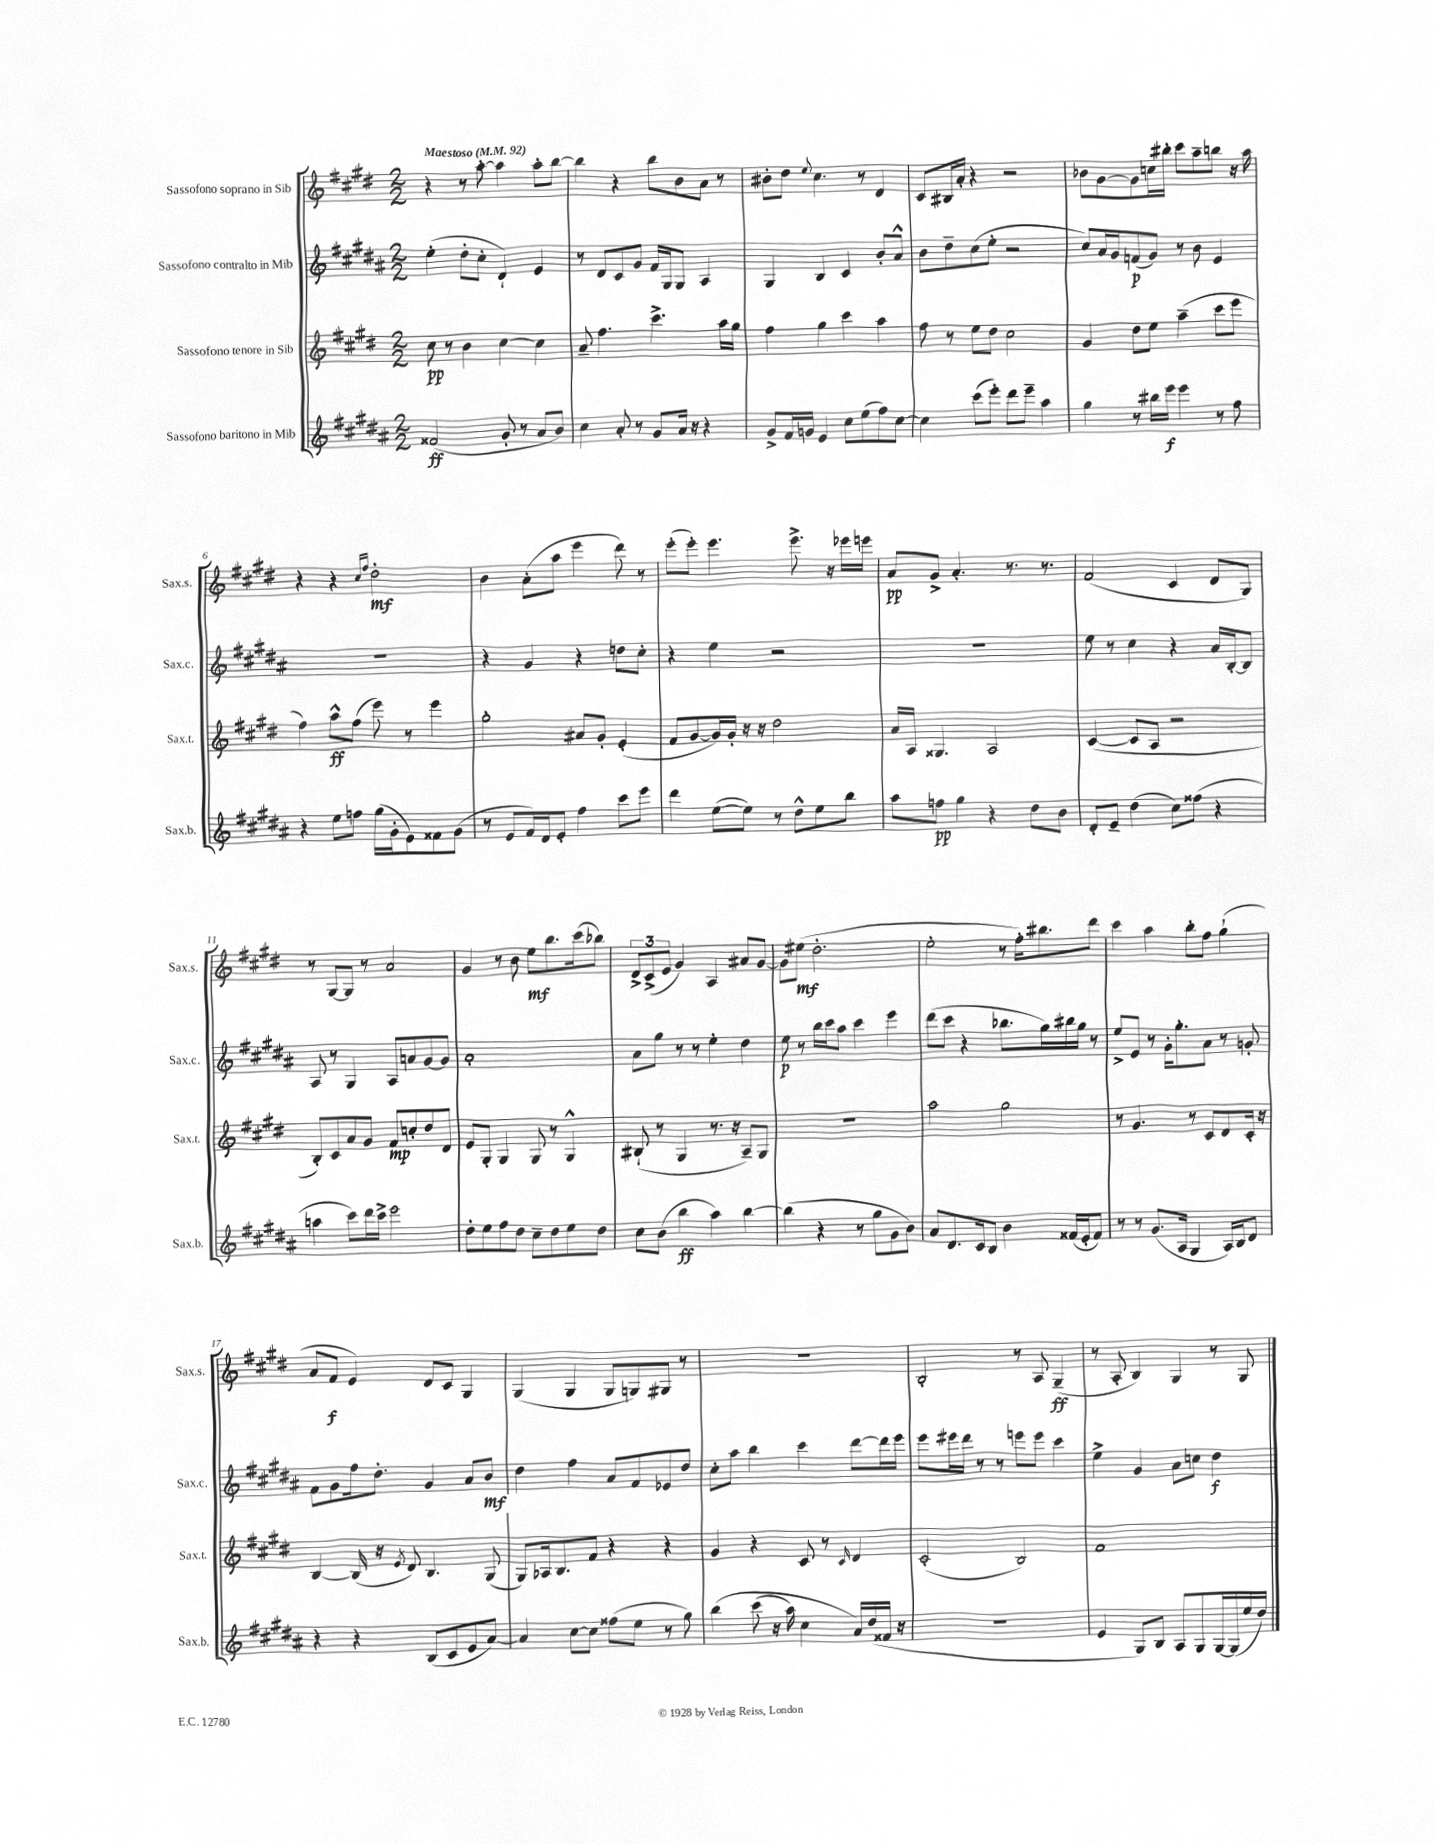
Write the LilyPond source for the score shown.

<<
\new StaffGroup <<
\new Staff = "s0" \with { instrumentName = "Sassofono soprano in Sib" shortInstrumentName = "Sax.s." } {
    \clef treble \key e \major \numericTimeSignature \time 2/2 \tempo "Maestoso" 4 = 92
    r4 r8 a''8~-. a''4 a''8-. b''8~ |
    b''4 r4 b''8 b'8 a'8 r8 |
    bis'8-. dis''8 \appoggiatura { e''8 } cis''4. r8 dis'4 |
    cis'8 bis16 a'16-. r4 r2 |
    bes'8 gis'8~ gis'8 c''16 bis''16-. cis'''8 a''8-- b''8 r16 a''16 |
    r4 r4 \grace { cis''16 fis''16 } dis''2-.\mf |
    b'4 a'8-.( a''8 e'''4 dis'''8) r8 |
    e'''8-.( e'''8-.) e'''4. e'''8.-> r16 ees'''16 e'''16 |
    a'8\pp gis'8-> a'4.-. r8. r8. |
    fis'2( cis'4 dis'8 gis8) |
    r8 gis8~ gis8 r8 a'2 |
    gis'4 r8 b'8 e''8\mf b''8. cis'''16( bes''8) |
    \tuplet 3/2 { dis'8-> cis'8->( e'8 } gis'4) a4 ais'8 gis'8~ |
    gis'8 eis''8\mf( dis''2.-. |
    e''2-. r8 fis''16-.) bis''8. dis'''8 |
    cis'''4 a''4 b''8-. fis''8 gis''4-!( |
    a'8 fis'8\f e'4) dis'8 cis'8 gis4 |
    gis4( gis4 gis8 g8) gis8 r8 |
    R1 |
    b2-. r8 a8 gis4--\ff( |
    r8 a8-. b4) gis4 r8 gis8 \bar "|." |
}
\new Staff = "s1" \with { instrumentName = "Sassofono contralto in Mib" shortInstrumentName = "Sax.c." } {
    \clef treble \key b \major \numericTimeSignature \time 2/2
    e''4-.( dis''8-. cis''8-. dis'4-!) e'4 |
    r8 dis'8 cis'8 gis'8 fis'16 gis16 gis8 ais4 |
    gis4 b4 cis'4 b'8-. ais'8-^ |
    b'8 dis''8-- cis''8( e''8-. r2 |
    cis''8) ais'16 gis'16 f'8\p( gis'8) r8 b'8 e'4 |
    R1 |
    r4 gis'4 r4 d''8 cis''8-. |
    r4 e''4 r2 |
    R1 |
    e''8 r8 cis''4 r4 ais'16 b16~-. b8 |
    ais8 r8 gis4 ais8 a'8 gis'8~ gis'8 |
    ais'1-. |
    ais'8 gis''8 r8 r8 e''4-. dis''4 |
    e''8\p r8 b''16 cis'''16 ais''8 cis'''4 e'''4 |
    dis'''8( cis'''8 r4 bes''8. gis''16) bis''16 gis''16 r8 |
    e''8-> e'8 r8 gis'16-. gis''8.-. ais'8 r8 g'8-. |
    fis'8 gis'8 fis''16 dis''8.-. gis'4 ais'8 b'8\mf |
    dis''4 fis''4 ais'8 fis'8 ees'8 dis''8 |
    cis''8-. ais''8 b''4 cis'''4 dis'''8~ dis'''16 e'''16 |
    e'''8 eis'''16 dis'''16 r8 r8 e'''8 e'''8 cis'''4 |
    e''4-> gis'4 ais'8 c''8 dis''4\f \bar "|." |
}
\new Staff = "s2" \with { instrumentName = "Sassofono tenore in Sib" shortInstrumentName = "Sax.t." } {
    \clef treble \key e \major \numericTimeSignature \time 2/2
    cis''8\pp r8 b'4 cis''4~ cis''4 |
    a'8-- fis''4. cis'''4.-> a''16 gis''16 |
    fis''4 gis''4 cis'''4 a''4 |
    fis''8 r8 e''8 dis''8 cis''2 |
    gis'4 dis''8 e''8 a''4--( cis'''8 e'''8 |
    fis''4) a''8-^\ff fis''8( e'''8) r8 e'''4 |
    gis''2-. ais'8 gis'8-. e'4-.( |
    fis'8 gis'8~ gis'16) gis'16-. r16 r16 dis''2 |
    a'16 a16 gisis4. a2 |
    cis'4~( cis'8 a8 r2 |
    b8-.) cis'8 a'8 gis'8 fis'8\mp c''8-. dis''8 dis'8 |
    e'8 gis8-. gis4 gis8 r8 gis4-^ |
    bis8-!( r8 gis4 r8. r16 a8--) gis8 |
    r1 |
    a''2 gis''2 |
    r8 gis'4. r8 cis'8 dis'8 cis'16-. r16 |
    b4~ b16( r16 \acciaccatura { e'8 } dis'8) b4. gis8( |
    gis8) aes16 b8. fis'8 r4 r4 |
    gis'4 r4 cis'8 r8 \grace { cis'16 } dis'4 |
    cis'2-.( b2) |
    fis'1 \bar "|." |
}
\new Staff = "s3" \with { instrumentName = "Sassofono baritono in Mib" shortInstrumentName = "Sax.b." } {
    \clef treble \key b \major \numericTimeSignature \time 2/2
    fisis'2\ff( gis'8-. r8 ais'8 b'8) |
    cis''4 ais'8-. r8 gis'8 ais'16 r16 r4 |
    gis'8-> fis'16 g'16 e'4 cis''8 e''8( fis''8) cis''8~ |
    cis''4 cis'''8( e'''8-.) dis'''8 e'''8-- ais''4 |
    gis''4 r8 bis''16 e'''16\f e'''4 r8 fis''8 |
    r4 e''8 f''8 gis''16( gis'16-. e'8) fisis'8 gis'8( |
    r8 e'8 fis'16) dis'16 e'8-. fis''4 cis'''8 e'''8 |
    dis'''4 e''8~( e''8) r8 dis''8-^ e''8 b''8 |
    ais''8 f''8\pp gis''4 r4 dis''8 b'8 |
    dis'8-. e'8-- dis''4( cis''8) fisis''8( r4 |
    a''4 cis'''8) dis'''16 cis'''16-> e'''2 |
    dis''8-. e''8 fis''8 dis''8 cis''8-- dis''8 e''8 dis''8 |
    cis''8 b'8( b''4\ff ais''4) b''4~ |
    b''4( r4 r8 gis''8 gis'8 b'8) |
    ais'8 dis'8. cis'16 b8 b'4 fisis'16( e'16-. fisis'8) |
    r8 r8 gis'8.( ais16 gis4 ais16) b16 dis'8 |
    r4 r4 b8( cis'8 e'8 ais'8~) |
    ais'4 cis''8~ cis''8 fisis''8( e''8 r8 gis''8) |
    b''4\( cis'''8( r16 ais''16) cis''4 ais'16\) dis''16( fisis'16 r16 |
    R1 |
    e'4 gis8) b8 ais8 gis8 gis16~ gis16( e''16 dis''16) \bar "|." |
}
>>
>>
